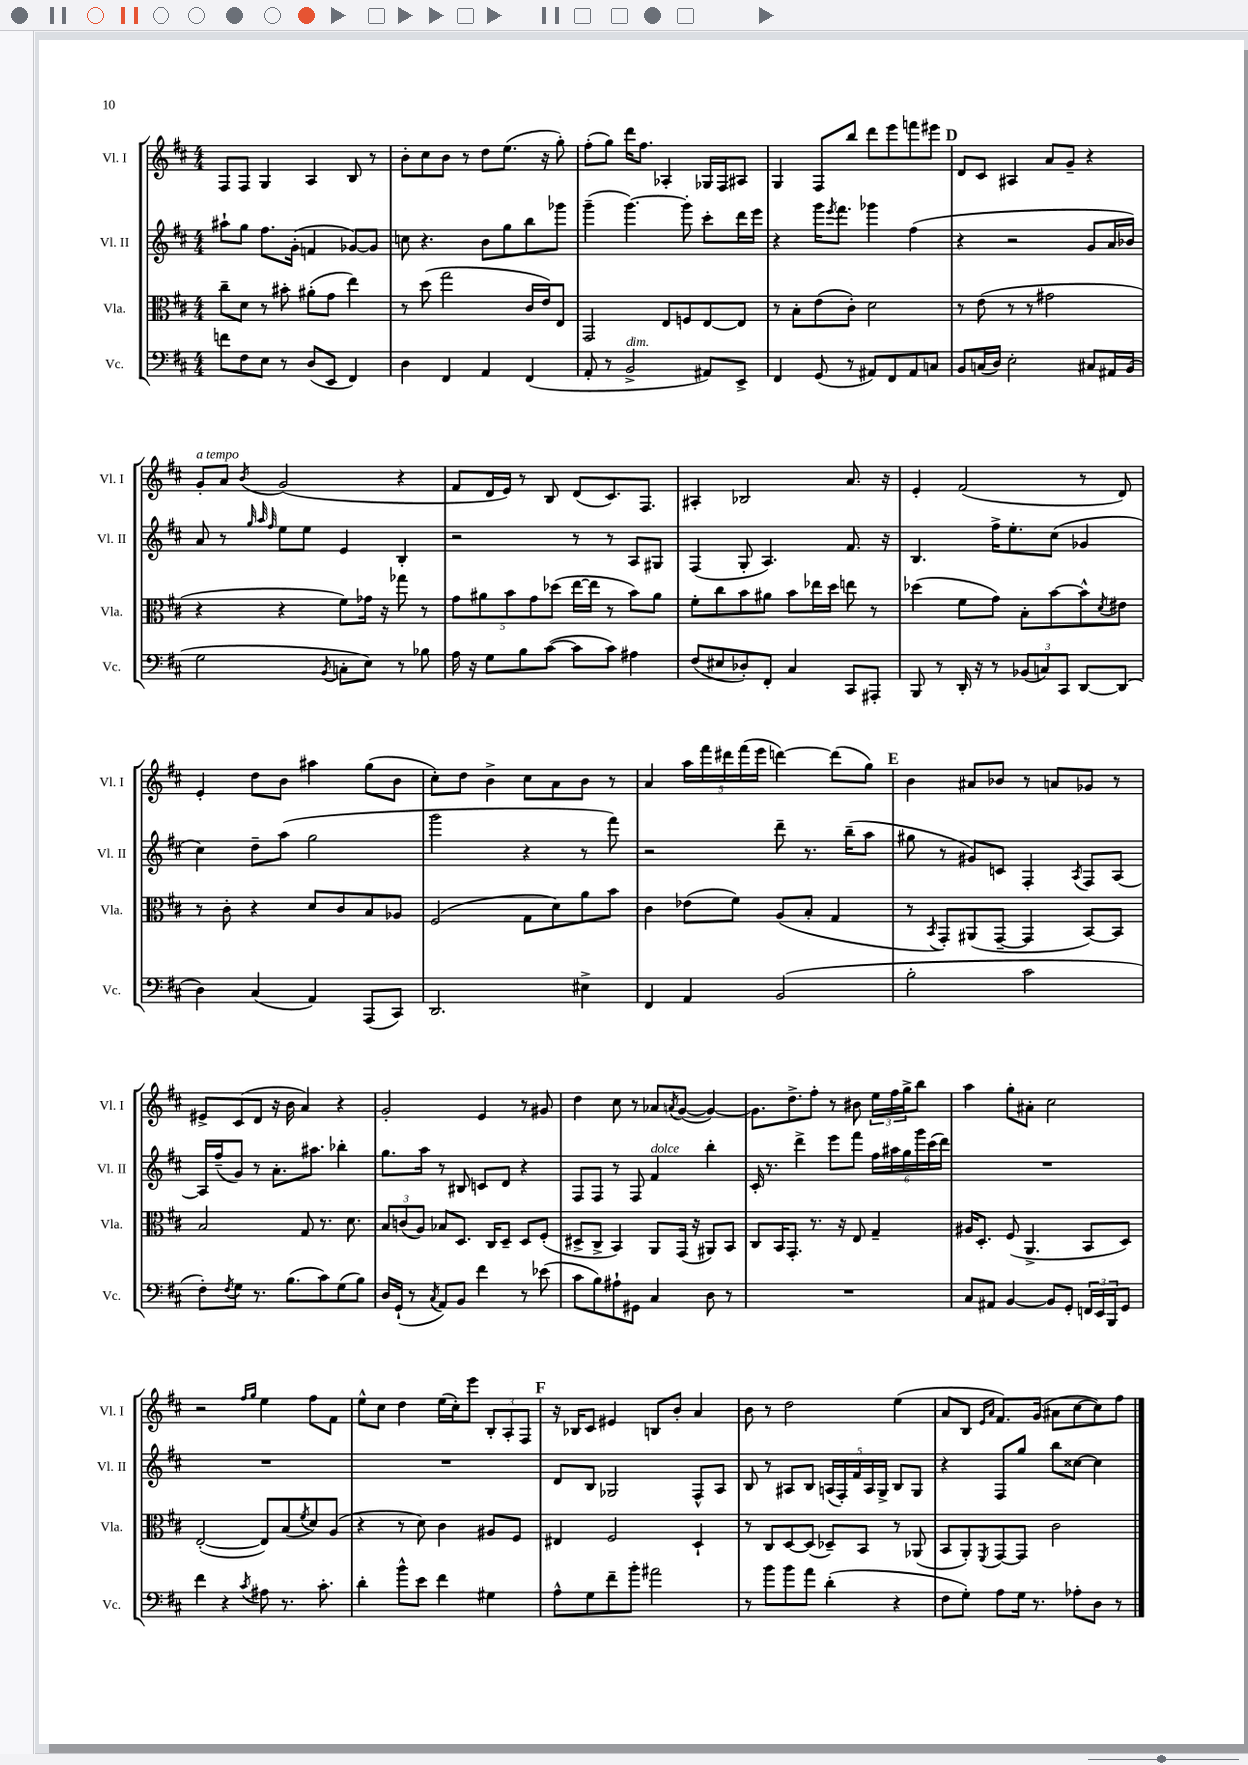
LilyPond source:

<<
\new StaffGroup <<
\new Staff = "s0" \with { instrumentName = "Vl. I" shortInstrumentName = "Vl. I" } {
    \clef treble \key d \major \numericTimeSignature \time 4/4
    fis8 fis8 g4 a4 b8 r8 |
    b'8-. cis''8 b'8 r8 d''8 e''8.( r16 g''8-.) |
    fis''8-.( g''8) d'''16 fis''8. aes4-. ges16 fis16 ais8 |
    g4 fis8 b''8 d'''8 e'''8 f'''8 eis'''8 |
    \mark \markup { \bold "D" } d'8 cis'8 ais4 a'8 g'8-- r4 |
    g'8-.^\markup { \italic "a tempo" } a'8 \acciaccatura { b'8 } g'2( r4 |
    fis'8 d'16 e'16) r8 b8 d'8( cis'8.) fis8. |
    ais4-. bes2 a'8. r16 |
    e'4-. fis'2( r8 d'8) |
    e'4-. d''8 b'8 ais''4 g''8( b'8 |
    cis''8-.) d''8 b'4-> cis''8 a'8 b'8 r8 |
    a'4 \tuplet 5/4 { a''16 fis'''16 dis'''16 fis'''16( e'''16 } d'''4~) d'''8( g''8) |
    \mark \markup { \bold "E" } b'4 ais'8 bes'8 r8 a'8 ges'8 r8 |
    eis'8-> cis'8( d'8 r16 b'16 a'4) r4 |
    g'2-. e'4 r8 gis'8 |
    d''4 cis''8 r8 aes'8 \acciaccatura { a'8 } g'8~( g'4~) |
    g'8. d''8.-> fis''8-. r8 bis'8 \tuplet 3/2 { e''16 fis''16 g''16-> } b''8 |
    a''4 g''8-. ais'8-. cis''2 |
    r2 \grace { fis''16 g''16 } e''4 fis''8 fis'8 |
    e''8-^ cis''8 d''4 e''16( cis''16-.) e'''8 \tuplet 3/2 { b8-. a8-. fis8 } |
    \mark \markup { \bold "F" } r16 bes16 cis'8 eis'4 b8 b'8-. a'4 |
    b'8 r8 d''2 e''4( |
    a'8 b8 \grace { e'16 a'16 } fis'8.) g'16( ais'8 cis''8~ cis''8) fis''8 \bar "|." |
}
\new Staff = "s1" \with { instrumentName = "Vl. II" shortInstrumentName = "Vl. II" } {
    \clef treble \key d \major \numericTimeSignature \time 4/4
    ais''8-! g''8 fis''8. g'16-.( f'4 ges'8~) ges'8 |
    c''8 r4. b'8 g''8 b''8 ges'''8 |
    g'''4--( g'''4.~) g'''8-. cis'''8-. d'''16 e'''16 |
    r4 g'''16 \acciaccatura { e'''8 } fis'''8. ges'''4 fis''4( |
    \mark \markup { \bold "D" } r4 r2 g'8 a'16 bes'16) |
    a'8 r8 \grace { g''32 a''32 fis''32 } e''8 e''8 e'4 b4-. |
    r2 r8 r8 a8 gis8 |
    fis4( g8-. a4.) fis'8. r16 |
    b4. fis''16-> e''8.-. cis''8( ges'4 |
    cis''4) d''8-- a''8( g''2 |
    g'''2 r4 r8 fis'''8) |
    r2 d'''8-- r8. b''16--( a''8 |
    \mark \markup { \bold "E" } gis''8 r8 gis'8) c'8 fis4-. \acciaccatura { a8 } fis8 a8~ |
    a16 fis''16--( g'8) r8 a'8.-. ais''8. bes''4-. |
    g''8. a''16 r8 bis8 c'8 d'8 r4 |
    fis8 fis8 r8 fis8 fis'4^\markup { \italic "dolce" } b''4-. |
    cis'16-. r8. d'''4-> e'''8 fis'''8 \tuplet 6/4 { fis''16 ais''16 g''16 g'''16 cis'''16( d'''16) } |
    R1 |
    R1 |
    R1 |
    \mark \markup { \bold "F" } d'8 b8 ges2 fis8-^ a8 |
    b8 r8 ais8 b8 \tuplet 5/4 { a16( fis16-.) fis'16 a16 g16-> } b8 g8 |
    r4 fis8 g''8 b''8 cisis''8~ cisis''4 \bar "|." |
}
\new Staff = "s2" \with { instrumentName = "Vla." shortInstrumentName = "Vla." } {
    \clef alto \key d \major \numericTimeSignature \time 4/4
    cis''8-- d'8 r8 bis'8-. ais'8-.( g'8 e''4) |
    r8 d''8( g''2 cis'16 e'16) e8 |
    g,2 e8 f8 e8~ e8 |
    r8 b8-. e'8( cis'8-.) d'2 |
    \mark \markup { \bold "D" } r8 e'8( r8 r8 gis'2 |
    r4 r4 fis'8) ges'16 r16 ges''8 r8 |
    \tuplet 5/4 { g'8 ais'8 b'8 g'8 des''8( } e''16~ e''16 r8 b'8) ais'8 |
    fis'8-. cis''8 b'8 ais'8 b'8 ees''16 d''16 e''8 r8 |
    des''4( fis'8 g'8) b8-. b'8~ b'8-^ \acciaccatura { d'8 } eis'8 |
    r8 cis'8-. r4 d'8 cis'8 b8 aes8 |
    fis2( g8 d'8) a'8 b'8 |
    cis'4 ees'8( fis'8) a8( b8-. g4 |
    \mark \markup { \bold "E" } r8 \acciaccatura { b,8 } g,8-.) ais,8( g,8~-- g,4 b,8~) b,8 |
    b2 g8 r8. d'8. |
    \tuplet 3/2 { b8 c'8( a8) } bes8 d8. cis16 d8-- d8 fis8-.( |
    dis8-> cis8-> b,4) a,8 g,16( r16 ais,8) b,8 |
    cis8 b,16 g,8.-. r8. r16 e8 g4-- |
    ais16 d8.-. fis8( a,4.-> b,8 d8) |
    e2~-.( e8) b8( \acciaccatura { fis'8 } d'8) a8( |
    r4 r8 d'8) cis'4 ais8 fis8 |
    \mark \markup { \bold "F" } eis4 fis2 d4-! |
    r8 cis8 d8~ d8( des8--) b,8 r8 aes,8( |
    b,8 a,8-.) \acciaccatura { fis,8 } g,8~ g,8 cis'2 \bar "|." |
}
\new Staff = "s3" \with { instrumentName = "Vc." shortInstrumentName = "Vc." } {
    \clef bass \key d \major \numericTimeSignature \time 4/4
    f'8 fis8 e8 r8 d8( e,8 fis,4) |
    d4 fis,4 a,4 fis,4( |
    a,8-. r8 b,2->^\markup { \italic "dim." } ais,8) e,8-> |
    fis,4 g,8( r8 ais,8) fis,8 ais,8 c8 |
    \mark \markup { \bold "D" } b,8 c16( d16) e2-. cis8 ais,16 b,16( |
    g2 \acciaccatura { b,8 } c8-. e8) r8 bes8 |
    a16 r16 g8 b8 cis'8~( cis'8 cis'8) ais4 |
    fis8( eis8 des8-.) fis,8-. cis4 cis,8 ais,,8-. |
    b,,8 r8 d,16-. r16 r8 \tuplet 3/2 { bes,8( c8) cis,8 } d,8~ d,8( |
    d4) cis4( a,4) a,,8( cis,8) |
    d,2. eis4-> |
    fis,4 a,4 b,2( |
    \mark \markup { \bold "E" } b2-. cis'2 |
    fis8-.) \acciaccatura { fis8 } g8 r8. b8.( cis'8) g8( b8) |
    d16 g,16-!( r8 \acciaccatura { cis8 } a,8) b,8 fis'4 r8 ees'8( |
    cis'8 b8) ais8-! gis,8 cis4 d8 r8 |
    R1 |
    cis8 ais,8 b,4~ b,8 g,8-. \tuplet 3/2 { f,16 e,16 b,,16 } g,8 |
    fis'4 r4 \acciaccatura { cis'8 } ais8 r8. cis'8.-. |
    d'4-. b'8-^ e'8 fis'4 gis4 |
    \mark \markup { \bold "F" } a8-^ g8 fis'8-- b'8-. ais'2 |
    r8 b'8 b'8 a'8 d'4-.( r4 |
    fis8 g8-.) a8 g16 r8. aes8-. d8 r8 \bar "|." |
}
>>
>>
\layout { \context { \Score \remove "Bar_number_engraver" } }
